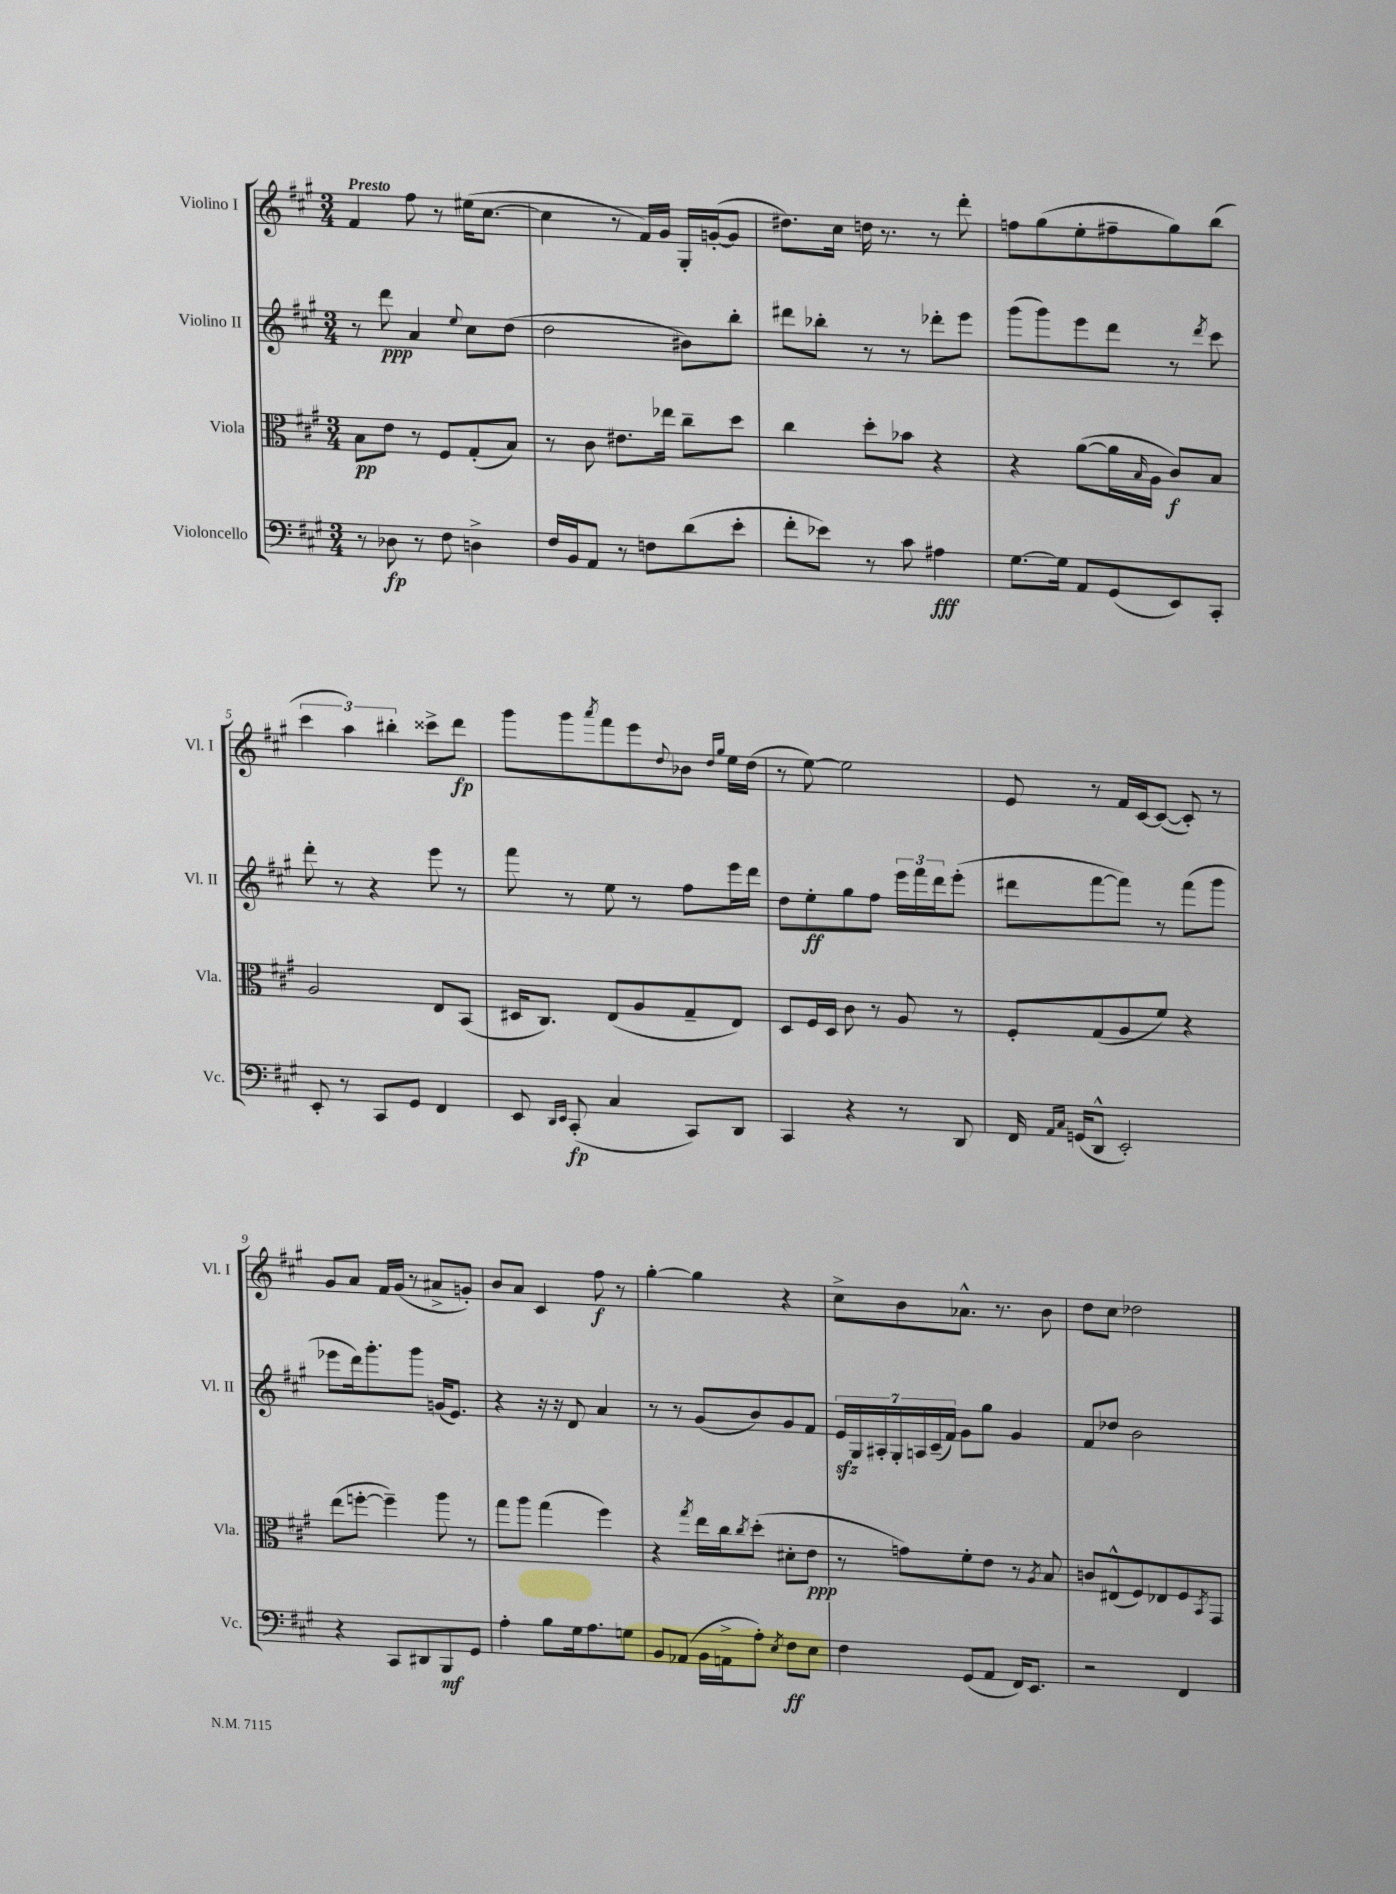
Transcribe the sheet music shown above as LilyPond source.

<<
\new StaffGroup <<
\new Staff = "s0" \with { instrumentName = "Violino I" shortInstrumentName = "Vl. I" } {
    \clef treble \key a \major \numericTimeSignature \time 3/4 \tempo "Presto"
    fis'4 fis''8 r8 eis''16( cis''8.~ |
    cis''4 r8 fis'16) gis'16 gis16-. g'16~-.( g'8 |
    dis''8.) cis''16 d''16 r8. r8 d'''8-. |
    f''8 gis''8( e''8-. fis''8-- gis''8) b''8( |
    \tuplet 3/2 { cis'''4 a''4) bis''4-. } cisis'''8-> d'''8\fp |
    gis'''8 gis'''8 \acciaccatura { a'''8 } fis'''8 e'''8 \appoggiatura { d''8 } bes'8 \grace { d''16 gis''16 } e''16 d''16( |
    r8 e''8~) e''2 |
    e'8 r8 fis'16 cis'16~ cis'8~( cis'8-.) r8 |
    gis'8 a'8 fis'16 gis'16( r8 ais'8-> g'8-.) |
    b'8 a'8 cis'4 fis''8\f r8 |
    gis''4~-. gis''4 r4 |
    cis''8-> b'8 aes'8.-^ r8. b'8 |
    d''8 cis''8 des''2 \bar "|." |
}
\new Staff = "s1" \with { instrumentName = "Violino II" shortInstrumentName = "Vl. II" } {
    \clef treble \key a \major \numericTimeSignature \time 3/4
    r8 d'''8\ppp a'4 \appoggiatura { e''8 } cis''8 d''8( |
    d''2 bis'8) b''8-. |
    dis'''8 bes''8-. r8 r8 des'''8-. e'''8 |
    gis'''8( gis'''8) e'''8 d'''8 r8 \acciaccatura { d'''8 } cis'''8 |
    d'''8-. r8 r4 e'''8 r8 |
    fis'''8 r8 e''8 r8 fis''8 e'''16 d'''16 |
    d''8 e''8-.\ff gis''8 fis''8 \tuplet 3/2 { e'''16 fis'''16 d'''16 } e'''8-.( |
    dis'''8 fis'''8~ fis'''8) r8 fis'''8( gis'''8 |
    ees'''8 d'''16) gis'''8.-. gis'''8 g'16( e'8.) |
    r4 r16 r16 d'8 a'4 |
    r8 r8 gis'8( b'8) gis'8 fis'8 |
    \tuplet 7/4 { e'16\sfz gis16 ais16-. gis16-. a16 cis'16--( fis'16) } gis'8 gis''8 gis'4 |
    fis'8 des''8 b'2 \bar "|." |
}
\new Staff = "s2" \with { instrumentName = "Viola" shortInstrumentName = "Vla." } {
    \clef alto \key a \major \numericTimeSignature \time 3/4
    b8\pp e'8 r8 fis8 gis8-.( b8) |
    r8 cis'8 eis'8. ees''16 cis''8-- d''8 |
    cis''4 d''8-. bes'8 r4 |
    r4 a'8~( a'16 \grace { b16 } a16 cis'8\f) b8 |
    a2 e8 b,8( |
    dis16 cis8.) e8( a8 gis8-- e8) |
    d8 fis16 d16 cis'8 r8 a8 r8 |
    fis8-. gis8( a8 fis'8) r4 |
    e''8( f''8~-. f''4--) a''8 r8 |
    gis''8 a''8 gis''4( fis''4) |
    r4 \acciaccatura { gis''8 } e''16 cis''16 \acciaccatura { cis''8 } d''8-.( dis'8-. e'8\ppp |
    r8 g'8) fis'8-. e'8 r8 \acciaccatura { a8 } b8 |
    c'8 eis8-^( fis8) ees8 fis8 \acciaccatura { b,8 } gis,8 \bar "|." |
}
\new Staff = "s3" \with { instrumentName = "Violoncello" shortInstrumentName = "Vc." } {
    \clef bass \key a \major \numericTimeSignature \time 3/4
    r8 des8\fp r8 fis8 d4-> |
    fis16 b,16 a,8 r8 f8 d'8( e'8-. |
    fis'8-. ees'8) r8 cis'8 ais4\fff |
    gis8.~ gis16 a,8 gis,8( e,8) cis,8-. |
    e,8-. r8 cis,8 gis,8 fis,4 |
    e,8 \grace { d,16 e,16 } cis,8-.\fp( cis4 cis,8) d,8 |
    cis,4 r4 r8 d,8 |
    fis,16 \grace { a,16 cis16 } g,16( d,8-^ e,2-.) |
    r4 cis,8 dis,8 b,,8\mf gis,8 |
    a4-. b8 gis16 a8. g8 |
    b,8 aes,8( b,16 a,16-> a8-.) \acciaccatura { e8 } fis8\ff e8 |
    fis4 gis,8( a,8 fis,16) e,8. |
    r2 fis,4 \bar "|." |
}
>>
>>
